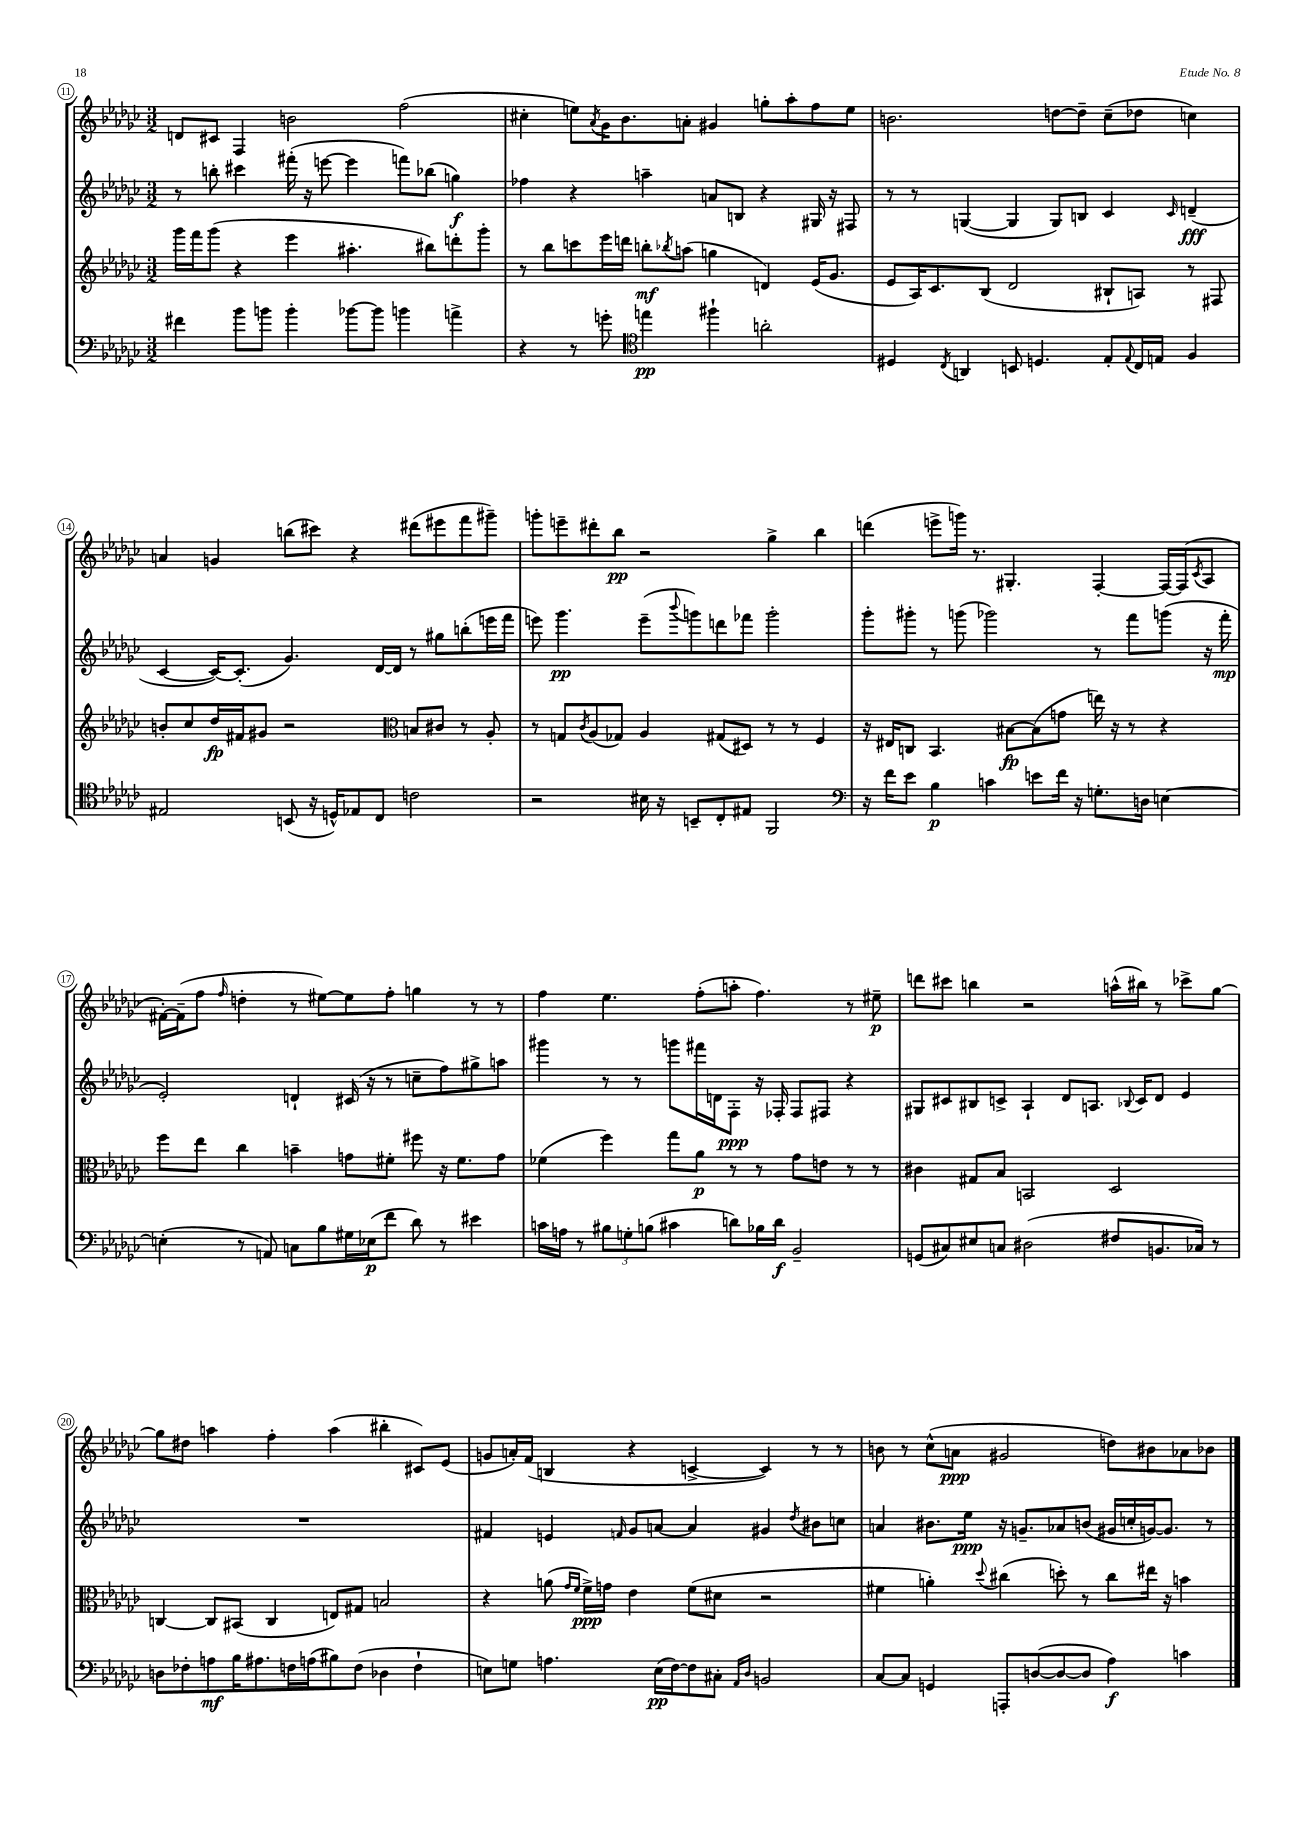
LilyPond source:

<<
\new StaffGroup <<
\new Staff = "s0" {
    \clef treble \key ges \major \numericTimeSignature \time 3/2
    d'8 cis'8 f4 b'2 f''2( |
    cis''4-. e''8) \acciaccatura { aes'8 } ges'16 bes'8. a'8-. gis'4 g''8-. aes''8-. f''8 e''8 |
    b'2. d''8~ d''8-- ces''8--( des''8 c''4) |
    a'4 g'4 b''8( cis'''8) r4 dis'''8( eis'''8 f'''8 gis'''8--) |
    g'''8-. e'''8-- dis'''8-. bes''8\pp r2 ges''4-> bes''4 |
    d'''4( e'''8-> g'''16) r8. gis4.-. f4~-. f16~ f16( \acciaccatura { ces'8 } aes8 |
    fis'16~-.) fis'16--( f''8 \grace { f''16 } d''4-. r8 eis''8~) eis''8 f''8-. g''4 r8 r8 |
    f''4 ees''4. f''8-.( a''8-. f''4.) r8 eis''8--\p |
    d'''8 cis'''8 b''4 r2 a''16-^( bis''16) r8 ces'''8-> ges''8~ |
    ges''8 dis''8 a''4 f''4-. a''4( bis''4-. cis'8) ees'8( |
    g'8 a'16-.) f'16( b4 r4 c'4~-> c'4) r8 r8 |
    b'8 r8 ces''8-^( a'8\ppp gis'2 d''8) bis'8 aes'8 bes'8 \bar "|." |
}
\new Staff = "s1" {
    \clef treble \key ges \major \numericTimeSignature \time 3/2
    r8 b''8-. cis'''4 fis'''16-.( r16 e'''8~ e'''4 f'''8) bes''8( g''4\f) |
    fes''4 r4 a''4-- a'8 b8 r4 gis16 r16 fis8 |
    r8 r8 g4~( g4 g8) b8 ces'4 \grace { ces'16 } d'4--\fff( |
    ces'4~ ces'16~) ces'8.-.( ges'4.) des'16~ des'16 r8 gis''8 b''8-.( e'''16 f'''16 |
    e'''8) ges'''4.\pp e'''8--( \appoggiatura { bes'''8 } g'''8) d'''8 fes'''8 g'''2-. |
    ges'''8-. gis'''8-. r8 g'''8( ges'''2) r8 f'''8 g'''8( r16 f'''16-.\mp |
    ees'2-.) d'4-! cis'16( r16 r8 c''8-- f''8) gis''8-> a''8 |
    gis'''4 r8 r8 g'''8 fis'''16 d'16 f8-.\ppp r16 fes16-. fes8 fis8 r4 |
    gis8 cis'8 bis8 c'8-> aes4-! des'8 a8. \appoggiatura { bes8 } c'16 des'8 ees'4 |
    R1. |
    fis'4 e'4 \grace { f'16 } ges'8 a'8~ a'4 gis'4 \acciaccatura { des''8 } bis'8 c''8 |
    a'4 bis'8. ees''16\ppp r16 g'8.-- aes'8 b'8( gis'16 c''16-. g'16~) g'8. r8 \bar "|." |
}
\new Staff = "s2" {
    \clef treble \key ges \major \numericTimeSignature \time 3/2
    ges'''16 f'''16 ges'''8( r4 ees'''4 ais''4.-. bis''8) d'''8-. ges'''8-. |
    r8 bes''8 c'''8 ees'''16 d'''16 b''8-.\mf \acciaccatura { bes''8 } a''8( g''4 d'4) ees'16( ges'8. |
    ees'8 aes16) ces'8. bes8( des'2 bis8-! a8) r8 fis8 |
    b'8-. ces''8 des''16\fp fis'16 gis'8 r2 \clef alto b8 cis'8 r8 aes8-. |
    r8 g8 \acciaccatura { ces'8 } aes8( ges8) aes4 gis8( dis8) r8 r8 f4 |
    r16 eis16 c8 bes,4. bis8~\fp bis8( g'8 e''16) r16 r8 r4 |
    f''8 ees''8 ces''4 b'4-- g'8 fis'8-. fis''8 r16 fis'8. g'8 |
    fes'4( f''4) ges''8 aes'8\p r8 r8 ges'8 e'8 r8 r8 |
    cis'4 gis8 bes8 b,2 des2 |
    c4~ c8 bis,8( c4 e8) gis8 b2 |
    r4 a'8( \grace { ges'16 f'16 } f'16->\ppp) g'16 ees'4 f'8( dis'8 r2 |
    fis'4 a'4-.) \appoggiatura { des''8 } cis''4( d''8-.) r8 cis''8 eis''16 r16 b'4 \bar "|." |
}
\new Staff = "s3" {
    \clef bass \key ges \major \numericTimeSignature \time 3/2
    fis'4 bes'8 b'8 b'4-. bes'8~ bes'8 b'4 a'4-> |
    r4 r8 g'8-. \clef tenor e''4\pp fis''4-! a'2-. |
    dis4 \acciaccatura { ces8 } a,4 b,8 d4. ees8-. \appoggiatura { ees8 } ces16 e16 f4 |
    eis2 b,8( r16 d16-^) ees8 ces8 c'2 |
    r2 bis16 r16 b,8-- ces8-. eis8 f,2 |
    \clef bass r16 f'16 ees'8 bes4\p c'4 e'8 f'16 r16 g8.-. d16 e4~ |
    e4-.( r8 a,8) c8 bes8 gis16 ees16\p( f'8 des'8) r8 eis'4 |
    c'16 a16 r8 \tuplet 3/2 { bis8 g8-. b8( } cis'4 d'8) bes16 d'16\f bes,2-- |
    g,8( cis8) eis8 c8 dis2( fis8 b,8. ces16) r8 |
    d8 fes8-. a8\mf bes16 ais8. f16 a16( bis8) f8( des4 f4-! |
    e8) g8 a4. e16\pp( f16~) f8 cis8-. \grace { aes,16 des16 } b,2 |
    ces8~ ces8 g,4 a,,8-. d8~( d8~ d8 aes4\f) c'4 \bar "|." |
}
>>
>>
\layout { \context { \Score currentBarNumber = #11 \override BarNumber.stencil = #(make-stencil-circler 0.1 0.3 ly:text-interface::print) } }
